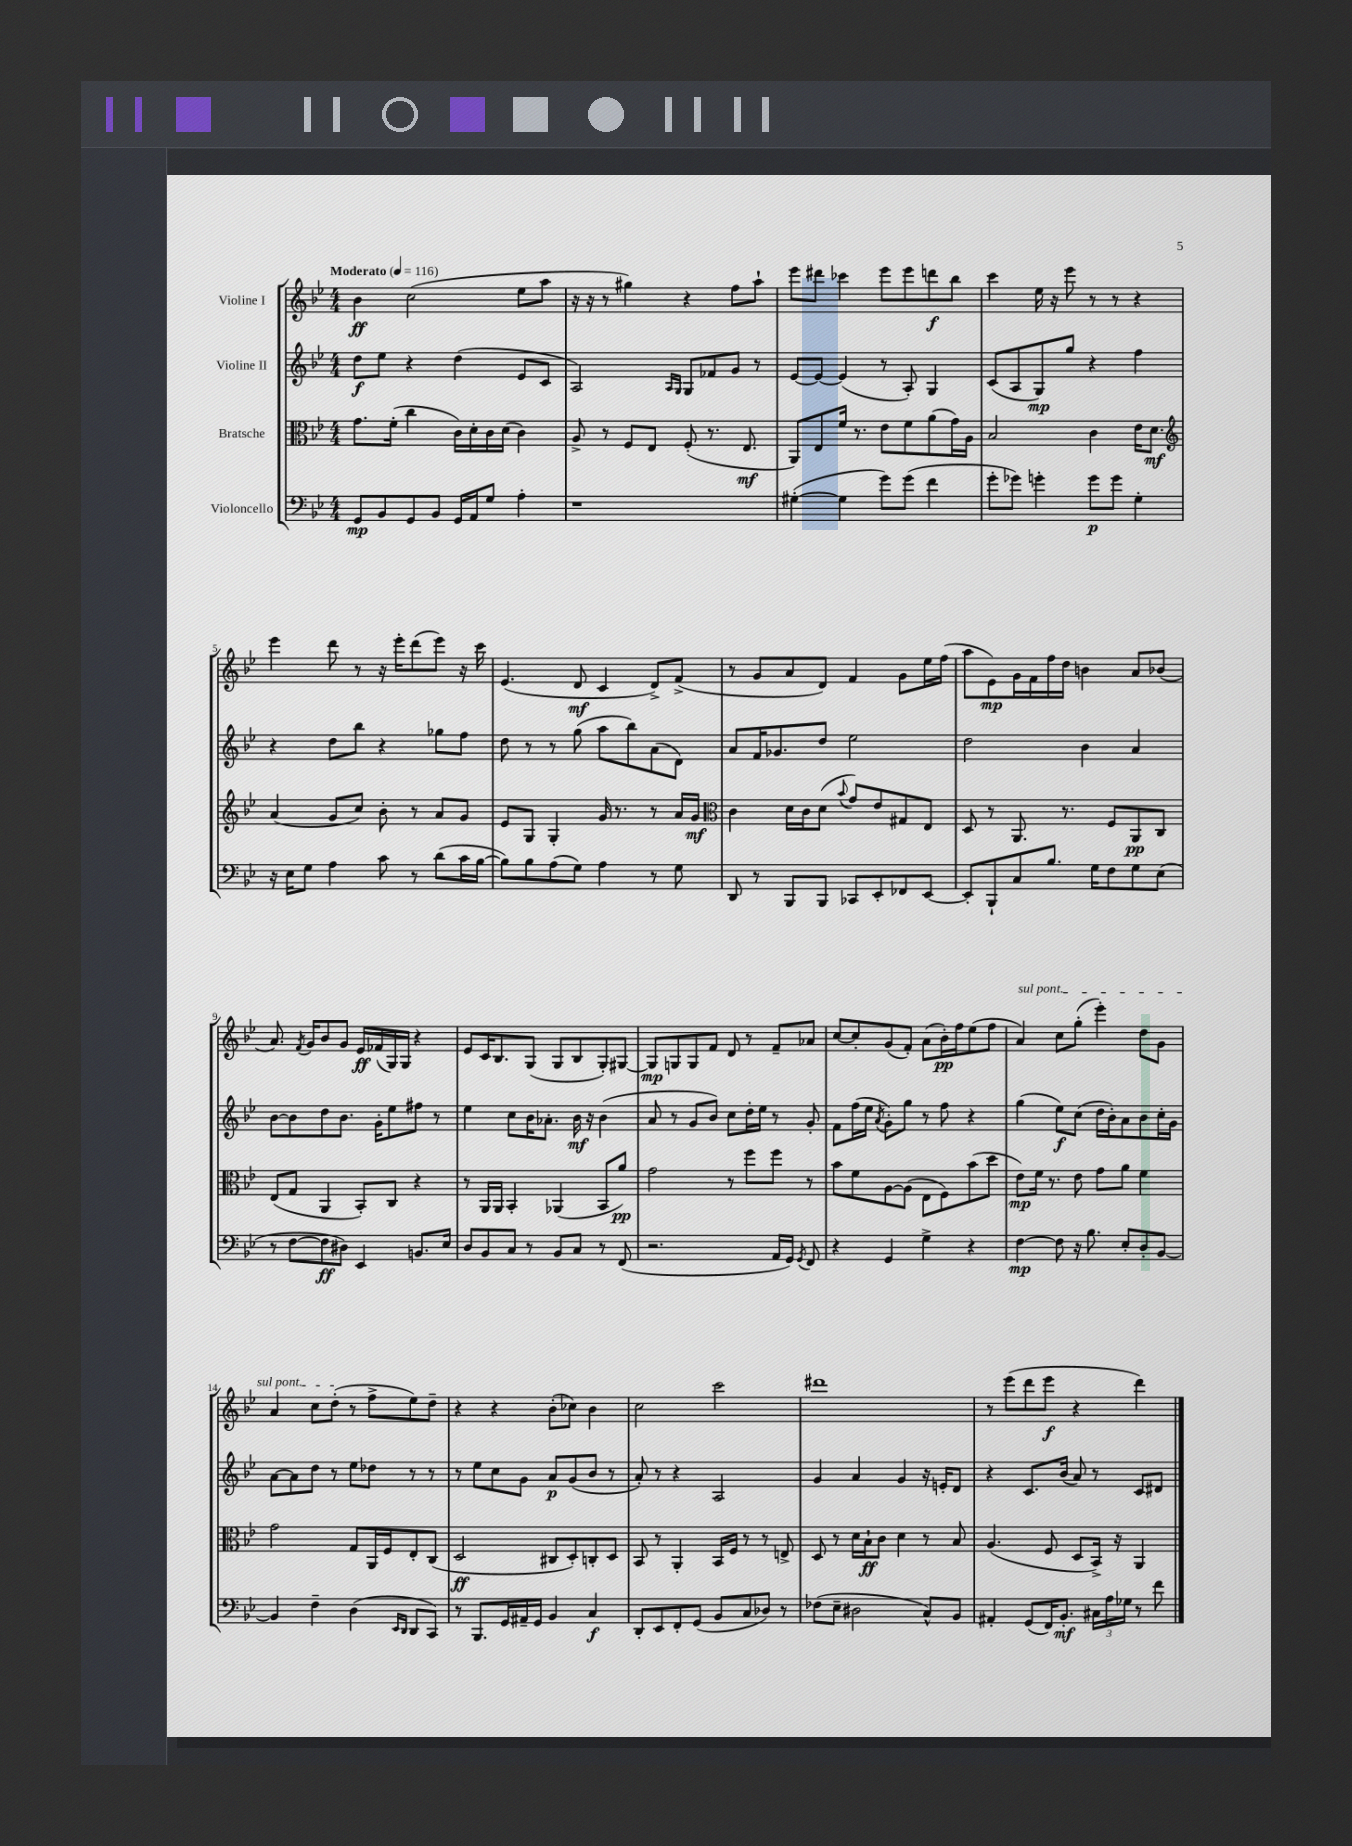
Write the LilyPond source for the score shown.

<<
\new StaffGroup <<
\new Staff = "s0" \with { instrumentName = "Violine I" } {
    \clef treble \key bes \major \numericTimeSignature \time 4/4 \tempo "Moderato" 4 = 116
    \autoBeamOff bes'4\ff c''2( ees''8[ a''8] |
    r16 r16 r8 gis''4) r4 f''8[ a''8]-! |
    ees'''8[ dis'''8] ces'''4 ees'''8[ ees'''8 d'''8\f bes''8] |
    c'''4 ees''16 r16 ees'''8 r8 r8 r4 |
    ees'''4 d'''8 r8 r16 ees'''16[-. d'''8( ees'''8]) r16 c'''16 |
    ees'4.( d'8\mf c'4 d'8[->) f'8]->( |
    r8 g'8[ a'8 d'8]) f'4 g'8[ ees''16 f''16]( |
    a''8[ ees'8\mp) g'16 f'16 f''16 d''16] b'4 a'8[ bes'8]( |
    a'8.) \acciaccatura { f'8 } g'16[ bes'8 g'8] ees'16[\ff fes'16( g16) g16] r4 |
    ees'8[ c'16 bes8. g8]( g8[ bes8 g8-.) gis8]~ |
    gis8[\mp g8 g8 f'8] d'8 r8 f'8[-- aes'8] |
    c''8[~ c''8-. g'8( f'8]-.) a'8[( bes'16-.\pp) f''16 ees''8( f''8] |
    \once \override TextSpanner.bound-details.left.text = \markup { \italic "sul pont." } a'4\startTextSpan) c''8[ g''8]-.( ees'''4-.) d''8[ g'8] |
    a'4 c''8[ d''8]-.\stopTextSpan( r8 f''8[-> ees''8) d''8]-- |
    r4 r4 bes'8[-.( ces''8]) bes'4 |
    c''2 c'''2 |
    dis'''1 |
    r8 ees'''8[( d'''8 ees'''8]\f r4 d'''4) \bar "|." |
}
\new Staff = "s1" \with { instrumentName = "Violine II" } {
    \clef treble \key bes \major \numericTimeSignature \time 4/4
    \autoBeamOff d''8[\f ees''8] r4 d''4( ees'8[ c'8] |
    a2) \grace { a16[ g16] } g8[ fes'8 g'8] r8 |
    ees'8[~ ees'8]~ ees'4( r8 a8-.) g4 |
    c'8[( a8 g8\mp) g''8] r4 f''4 |
    r4 d''8[ bes''8] r4 ges''8[ f''8] |
    d''8 r8 r8 g''8( a''8[ bes''8) a'8( d'8]) |
    a'8[ f'16 ges'8. d''8] ees''2 |
    d''2 bes'4 a'4 |
    bes'8[~ bes'8 d''8 bes'8.] g'16[-. ees''8 fis''8] r8 |
    ees''4 c''8[ bes'16 aes'8.]-. bes'16\mf r16 bes'4( |
    a'8 r8 g'8[ bes'8]) c''8[ d''16-. ees''16] r8 g'8-. |
    f'8[ f''16( ees''16] \acciaccatura { a'8 } g'8[-.) g''8] r8 f''8 r4 |
    g''4( ees''8[\f) c''8]( d''16[ bes'16-.) a'8 bes'8 c''16-. g'16] |
    a'8[~ a'8 d''8] r8 ees''8[ des''8] r8 r8 |
    r8 ees''8[ c''8 g'8] a'8[\p g'8( bes'8] r8 |
    a'8-.) r8 r4 a2 |
    g'4 a'4 g'4 r16 e'16[-. d'8] |
    r4 c'8.[ bes'16]( a'8) r8 c'8[ dis'8] \bar "|." |
}
\new Staff = "s2" \with { instrumentName = "Bratsche" } {
    \clef alto \key bes \major \numericTimeSignature \time 4/4
    \autoBeamOff g'8.[ f'16]-.( c''4 c'16[) d'16-. c'16 d'16]( c'4) |
    a8-> r8 f8[ ees8] f8-.( r8. ees8.\mf |
    a,8[) ees8 f'16] r8. ees'8[ f'8 a'8( g'16) a16] |
    bes2 c'4 ees'16[ d'8.]\mf |
    \clef treble a'4( g'8[ c''8]) bes'8-. r8 a'8[ g'8] |
    ees'8[ g8] g4-. g'16 r8. r8 a'16[ g'16]\mf |
    \clef alto c'4 d'16[ c'16 d'8]( \appoggiatura { bes'8 } g'8[) ees'8 gis8 ees8] |
    d8 r8 a,8. r8. f8[ a,8\pp c8] |
    ees8[( g8] a,4 bes,8[-.) c8] r4 |
    r8 a,16[ a,16] bes,4-. aes,4( bes,8[ a'8]\pp) |
    g'2 r8 f''8[ f''8] r8 |
    bes'8[ f'8 a8~ a8]( ees8[ f8) bes'8( d''8] |
    ees'8[\mp) f'16] r8. ees'8 g'8[ a'8] f'4 |
    g'2 g8[ a,16 f16 ees8-. c8]( |
    d2\ff cis8[ d8-.) c8-. d8] |
    bes,8 r8 a,4-. bes,16[ f16] r8 r8 e8-> |
    d8 r8 d'16[ bes16-!\ff c'8] d'4 r8 bes8 |
    a4.( f8 d8[ bes,16]->) r16 a,4 \bar "|." |
}
\new Staff = "s3" \with { instrumentName = "Violoncello" } {
    \clef bass \key bes \major \numericTimeSignature \time 4/4
    \autoBeamOff g,8[\mp bes,8 g,8 bes,8] g,16[ a,16 g8] a4-. |
    r1 |
    gis4~-.( gis4 g'8[) g'8]( f'4 |
    g'8[-. ges'8]) g'4-. g'8[\p g'8] g4-. |
    r16 ees16[ g8] a4 c'8 r8 d'8[( c'16 bes16]~ |
    bes8[) bes8 a8( g8]) a4 r8 g8 |
    d,8 r8 bes,,8[ bes,,8] ces,8[ ees,8-. fes,8 ees,8]~ |
    ees,8[-. bes,,8-! c8 bes8.] g16[ f8 g8 ees8]( |
    r8 f8[~ f8\ff dis8]) ees,4 b,8.[ ees16] |
    d8[ bes,8 c8] r8 bes,8[ c8] r8 f,8( |
    r2. a,16[ g,16]) \acciaccatura { g,8 } f,8 |
    r4 g,4 g4-> r4 |
    f4~\mp f8 r16 bes8. ees8[-. d8-. bes,8]~ |
    bes,4 f4-- d4( \grace { ees,16[ d,16] } d,8[ c,8]) |
    r8 bes,,8.[ g,16 ais,16-- g,16] bes,4 c4\f |
    d,8[-. ees,8 f,8-. g,8]( bes,8[ c8 des8]) r8 |
    fes8[( ees8]-- dis2 c8[-^) bes,8] |
    ais,4-. g,8[( f,16) bes,8.]-.\mf \tuplet 3/2 { cis16[ a16 ges16] } r8 f'8 \bar "|." |
}
>>
>>
